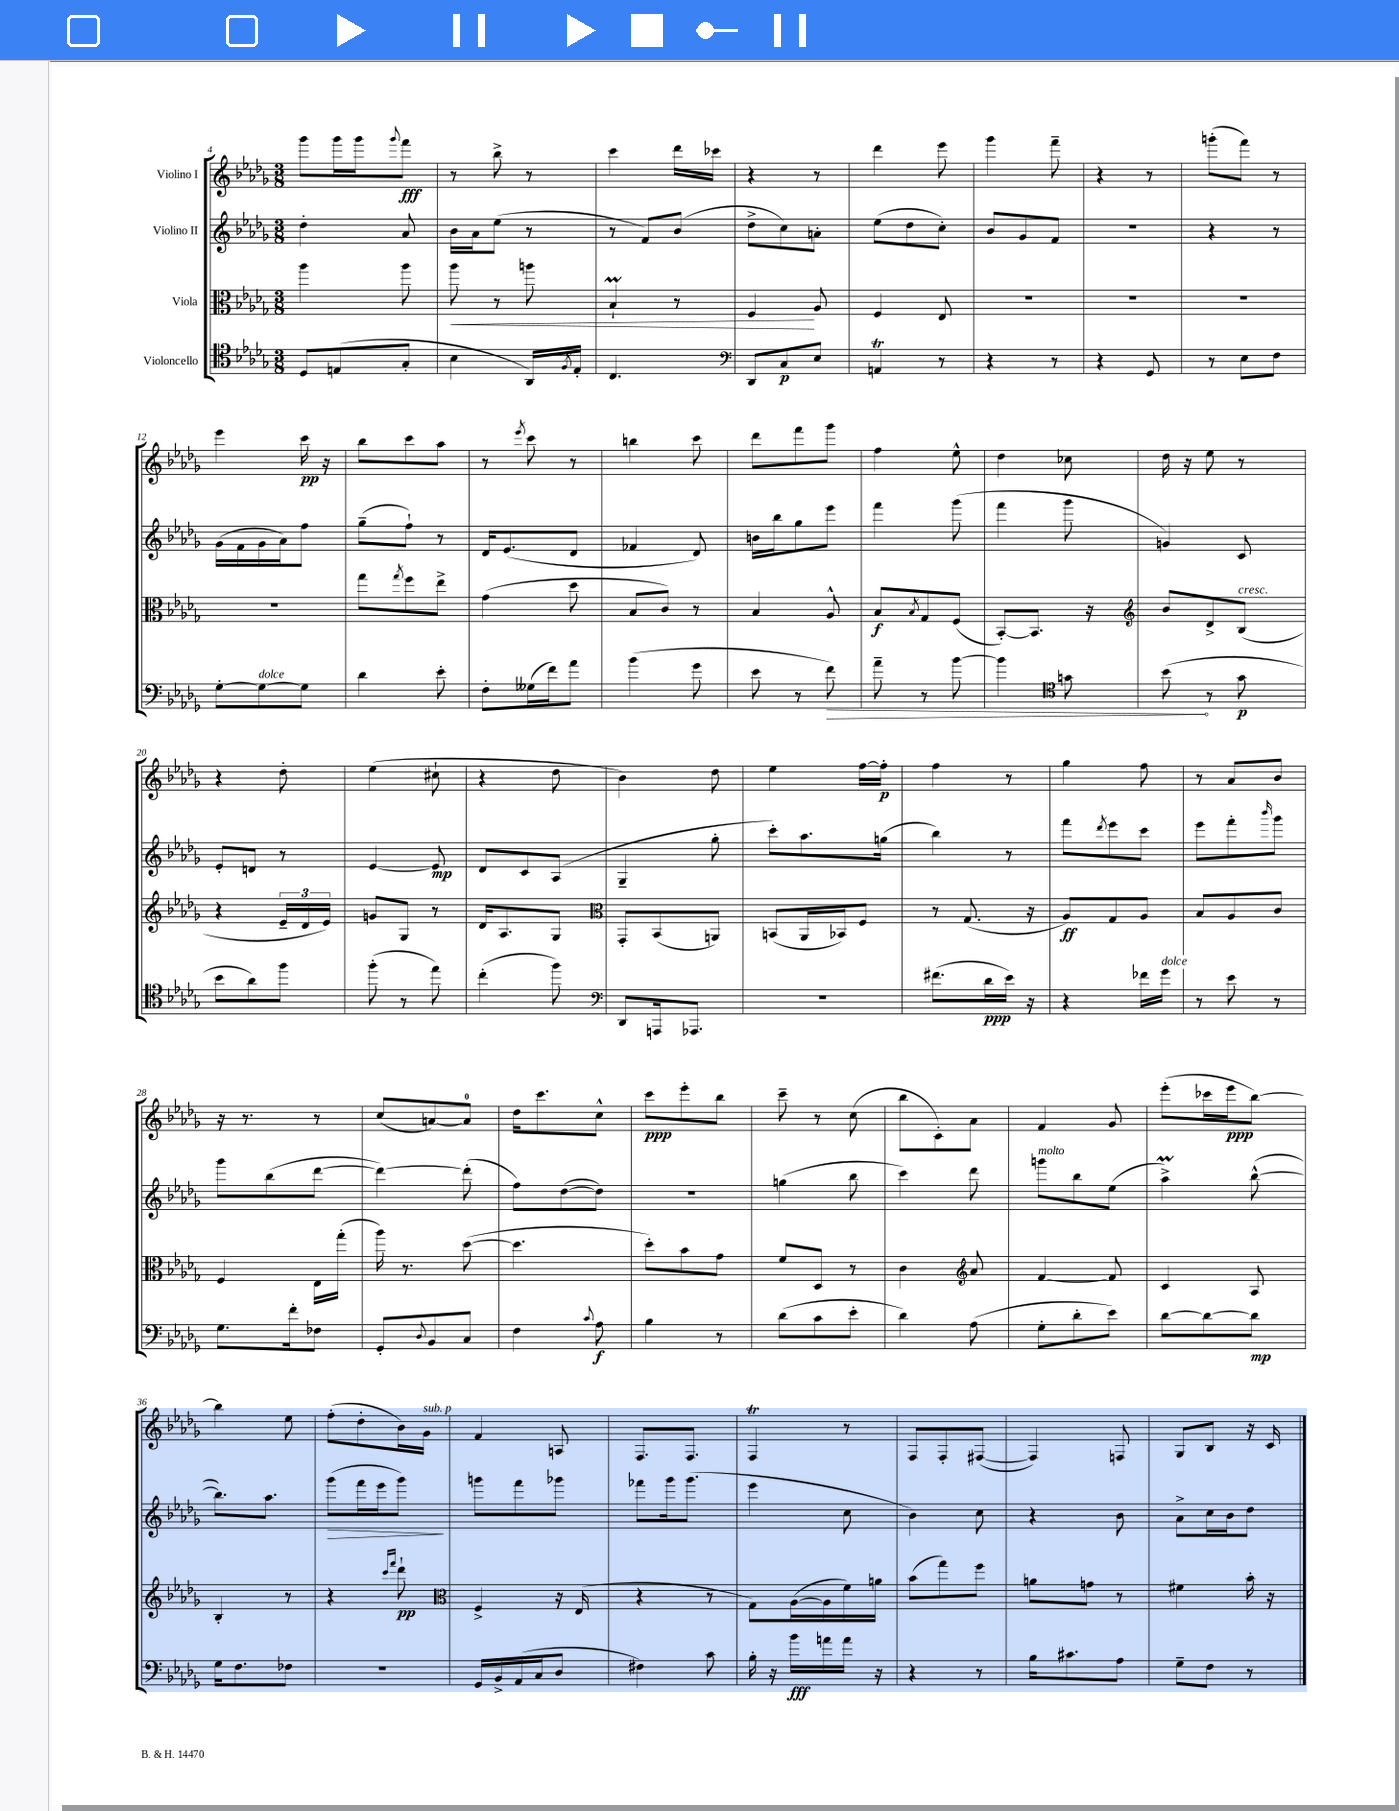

**kern	**kern	**kern	**kern
*staff4	*staff3	*staff2	*staff1
*clefC4	*clefC3	*clefG2	*clefG2
*k[b-e-a-d-g-]	*k[b-e-a-d-g-]	*k[b-e-a-d-g-]	*k[b-e-a-d-g-]
*M3/8	*M3/8	*M3/8	*M3/8
8D-	4aa-	4dd-'	8ggg-
(8E	.	.	16ggg-
.	.	.	16ggg-
.	.	.	8qqggg-
8G-'	8aa-	8a-	8fff
=	=	=	=
4B-	8aa-	16b-	8r
.	.	16a-	.
.	8r	(8ee-	8bb-^
16AA-)	8aa	8r	8r
8qF	.	.	.
16E-'	.	.	.
=	=	=	=
4.C	4B-`	8r	4ccc
.	.	8f)	.
.	8r	(8b-	16ddd-
.	.	.	16ccc-
=	=	=	=
*clefF4	*	*	*
8DD-	4F	8dd-^	4r
8C	.	8cc)	.
8E-	8A-	8a'	8r
=	=	=	=
4AA	4F	(8ee-	4ddd-
.	.	8dd-	.
8r	8E-	8cc')	8eee-
=	=	=	=
4r	4.r	8b-	4ggg-
.	.	8g-	.
8r	.	8f	8fff~
=	=	=	=
4r	4.r	4.r	4r
8GG-	.	.	8r
=	=	=	=
8r	4.r	4r	(8ggg'
8E-	.	.	8fff)
8F	.	8r	8r
=	=	=	=
[8G-'	4.r	(16g-	4eee-
.	.	16f	.
8G-_	.	16g-	.
.	.	16a-)	.
8G-]	.	8ff	16ccc
.	.	.	16r
=	=	=	=
4d-	8gg-	(8gg-~	8bb-
.	8qgg-	.	.
.	8ff	8ff`)	8ccc
8e-'	8ee-^	8r	8aa-
=	=	=	=
8F'	(4g-	16d-	8r
.	.	(8.e-	.
.	.	.	8qeee-
(16G--	.	.	8ccc
16f)	.	.	.
8a-	8dd-	8d-	8r
=	=	=	=
(4b-	8B-	4f-	4bb
.	8c)	.	.
8g-	8r	8d-)	8ccc
=	=	=	=
8e-	4B-	16b	8ddd-
.	.	16bb-	.
8r	.	8gg-	8fff
8f)	8A-^^	8eee-	8ggg-
=	=	=	=
8a-~	8B-	4fff	4ff
.	8qB-	.	.
8r	8G-	.	.
[8b-	(8F	(8ggg-	8ee-^^
=	=	=	=
4b-]	[8BB-')	4fff	4dd-
.	8.BB-]	.	.
*clefC4	*	*	*
8g	.	8ggg-	8cc-
.	16r	.	.
=	=	=	=
*	*clefG2	*	*
(8b-	8b-	4g)	16dd-
.	.	.	16r
8r	8d-^	.	8ee-
8g-	(8B-	8c	8r
=	=	=	=
8b-	4r	8e-'	4r
8a-)	.	8d	.
8ff	24e-~	8r	8dd-'
.	24d-	.	.
.	24e-)	.	.
=	=	=	=
(8ff'	8g	[4e-	(4ee-
8r	8G-	.	.
8ee-)	8r	8e-]	8cc#`
=	=	=	=
(4cc'	16d-	8d-	4r
.	8.A-	.	.
.	.	8c	.
8ff)	8G-	(8A-	8dd-
=	=	=	=
*clefF4	*clefC3	*	*
8DD-	8GG-'	4G-~	4b-)
16AAA	(8BB-	.	.
8.AAA-	.	.	.
.	8AA)	8gg-'	8dd-
=	=	=	=
4.r	(8BB	8ccc')	4ee-
.	16AA-	8.aa-	.
.	16BB-)	.	.
.	8F	.	[16ff
.	.	(16gg	16ff']
=	=	=	=
(8.f#	8r	4bb-)	4ff
.	(8.G-	.	.
16d-	.	.	.
16e-)	.	8r	8r
16r	16r	.	.
=	=	=	=
4r	8A-)	8fff	4gg-
.	.	8qddd-	.
.	8G-	8eee-	.
16f-	8A-	8ccc	8ff
16g-	.	.	.
=	=	=	=
8r	8B-	8eee-	8r
8e-	8A-	8fff'	8a-
.	.	16qqbbb-	.
8r	8c	8ggg-	8b-
=	=	=	=
8.G-	4F	8ggg-	16r
.	.	.	8.r
.	.	(8bb-	.
16f'	.	.	.
8F-	16E-	[8ddd-	8r
.	(16gg-'	.	.
=	=	=	=
8GG-'	16aa-)	4ddd-_)	(8cc
.	8.r	.	.
8qqD-	.	.	.
8BB-	.	.	[8a)
8C	([8dd-	(8ddd-']	8a]
=	=	=	=
4F	4.dd-]	8ff)	16dd-
.	.	.	8.ccc
.	.	([8dd-	.
8qqc	.	.	.
8A-	.	8dd-])	8cc^^
=	=	=	=
4B-	8dd-')	4.r	8ccc
.	8b-	.	8eee-'
8r	8g-	.	8bb-
=	=	=	=
(8d-	8f	(4gg	8ccc~
8c	8D-	.	8r
8e-'	8r	8bb-	(8cc
=	=	=	=
4d-)	4c	4ccc)	8bb-
.	.	.	8c')
*	*clefG2	*	*
(8A-	8a-	8ddd-	8a-
=	=	=	=
8G-'	[4f	8ggg	4f
8d-'	.	8bb-	.
8e-)	8f]	(8ee-	8g-
=	=	=	=
[8d-	4c	4aa-^)	(8eee-'
8d-_	.	.	16ccc-
.	.	.	16eee-
8d-]	8A-	([8bb-^^	[8bb-)
=	=	=	=
16G-	4B-'	8.bb-])	4bb-]
8.F	.	.	.
.	.	8.aa-	.
8F-	8r	.	8ee-
=	=	=	=
4.r	4r	(8ggg-	(8ff'
.	.	16fff	8dd-'
.	.	16eee-	.
.	16qqccc	.	.
.	16qqfff	.	.
.	8ddd-`	8ggg-)	16b-)
.	.	.	16g-
=	=	=	=
*	*clefC3	*	*
16GG-	4F^	8ggg	4f
16BB-^	.	.	.
(16AA-	.	8fff	.
16C	.	.	.
8D-	16r	8ggg-	8A
.	(16E-	.	.
=	=	=	=
4F#)	4r	8fff-	8.F
.	.	16ggg-	.
.	.	(8.ggg-	8.F
8c	8r	.	.
=	=	=	=
16B-'	8G-)	4eee-	4F
16r	.	.	.
16b-	([16A-	.	.
16a	16A-]	.	.
16a	16f)	8cc	8r
16r	16a	.	.
=	=	=	=
4r	(8b-	4b-)	8F
.	8gg-)	.	8F'
8r	8ff	8cc	([8F#
=	=	=	=
16B-	8a	4r	4F#])
8.c#	.	.	.
.	8g	.	.
8A-	8r	8b-	8F
=	=	=	=
8G-~	4f#	8a-^	8G-
8F	.	16cc	8B-
.	.	16b-	.
8r	16b-'	8dd-	16r
.	16r	.	16c
==	==	==	==
*-	*-	*-	*-
